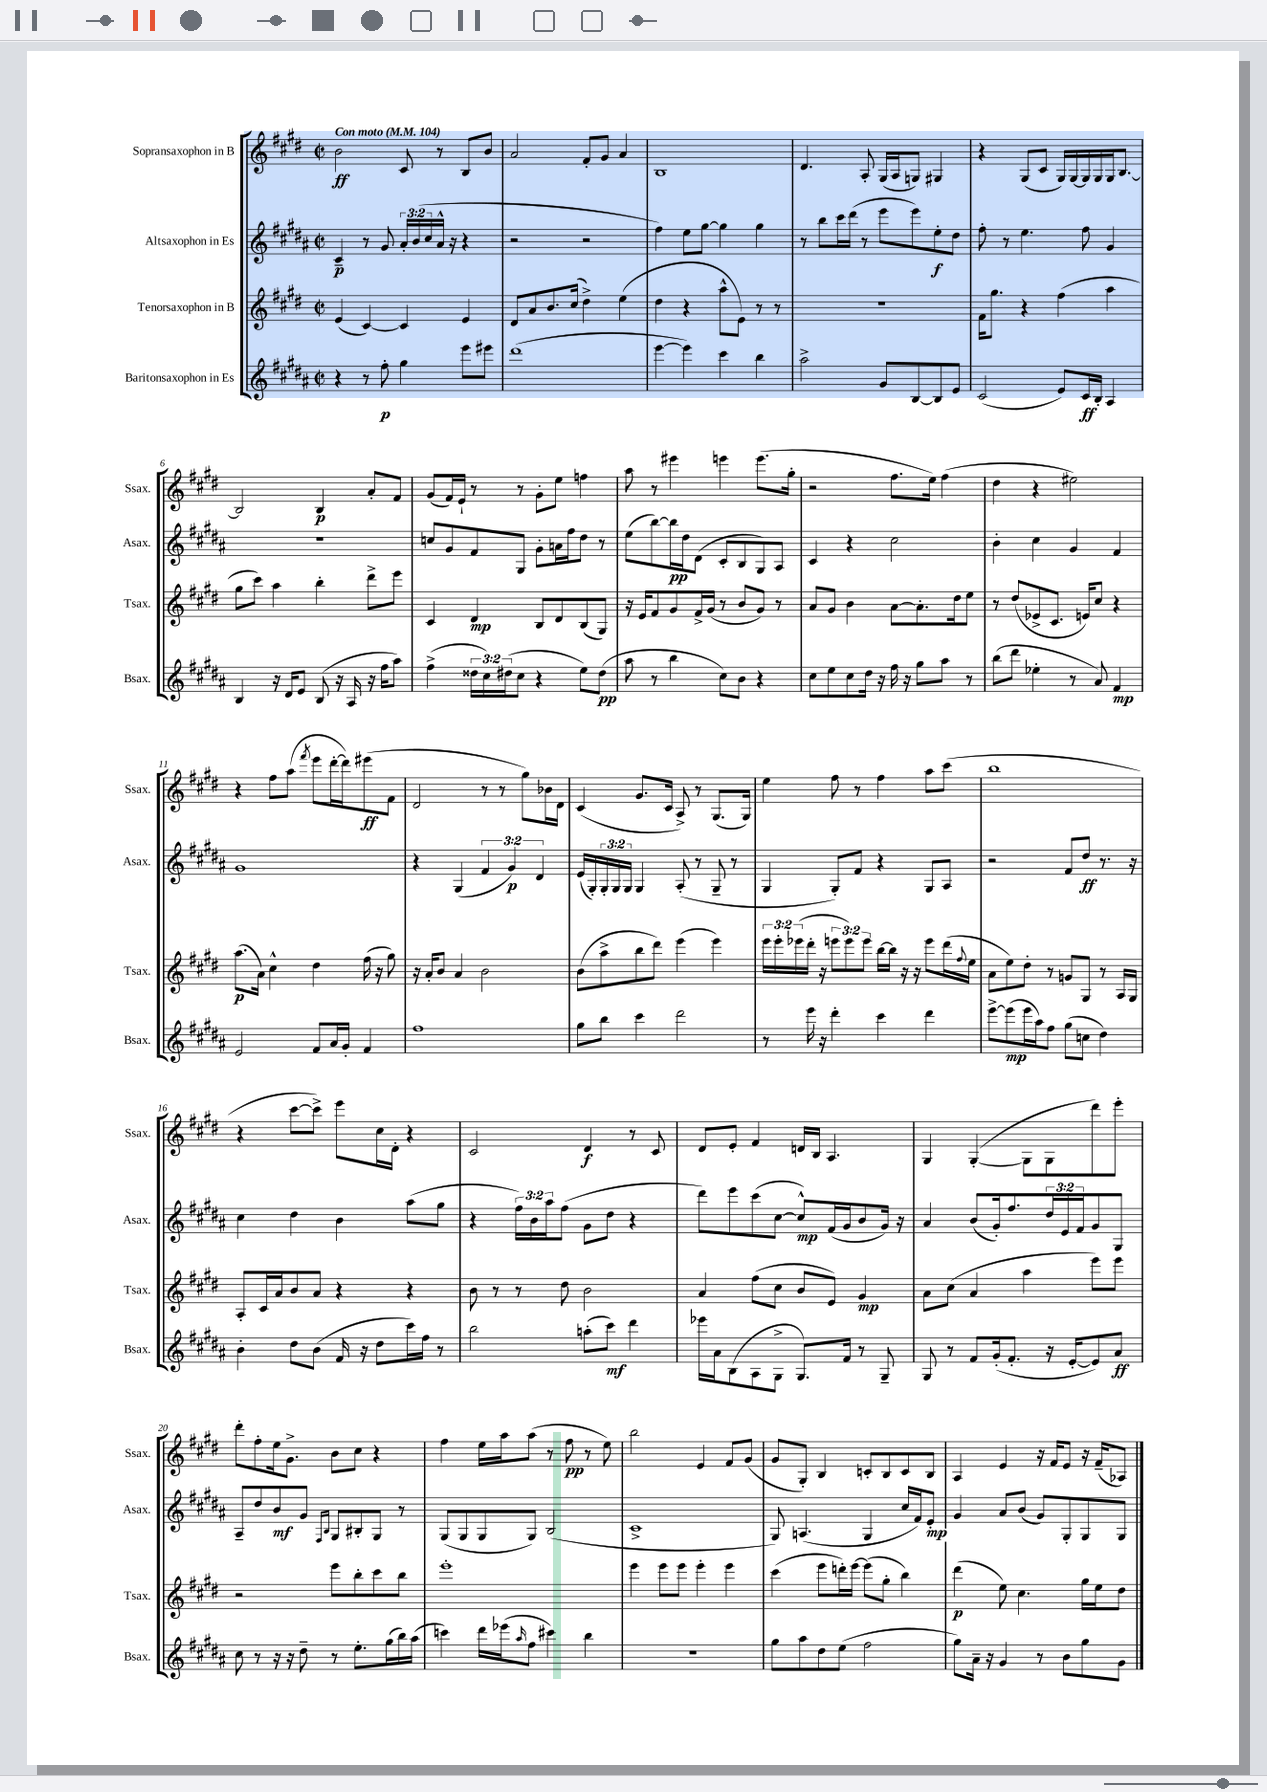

**kern	**kern	**kern	**kern
*staff4	*staff3	*staff2	*staff1
*clefG2	*clefG2	*clefG2	*clefG2
*k[f#c#g#d#a#]	*k[f#c#g#d#]	*k[f#c#g#d#a#]	*k[f#c#g#d#]
*M2/2	*M2/2	*M2/2	*M2/2
*met(c|)	*met(c|)	*met(c|)	*met(c|)
*MM104	*MM104	*MM104	*MM104
4r	(4e	4c#~	2b
8r	[4c#)	8r	.
8ff#'	.	8g#	.
4gg#	4c#]	24a#'	8c#
.	.	(24b	.
.	.	24cc#	.
.	.	16a#^^	8r
.	.	16r	.
8eee	4e	4r	8B
8eee#	.	.	8b
=	=	=	=
(1ddd#	8d#	2r	2a
.	8a	.	.
.	8.b	.	.
.	(16cc#	.	.
.	4dd#^)	2r	8f#'
.	.	.	8g#
.	(4ee	.	4a
=	=	=	=
[4eee	4dd#	4ff#)	1B
4eee])	4r	8ee	.
.	.	[8gg#	.
4ccc#	8aa^^	4gg#]	.
.	8e)	.	.
4bb	8r	4gg#	.
.	8r	.	.
=	=	=	=
2aa#^	1r	8r	4.d#
.	.	8bb	.
.	.	16ccc#	.
.	.	(16ddd#	.
.	.	8r	8A'
8g#	.	8eee	(16G#
.	.	.	16A
[8B	.	8eee)	8G)
8B]	.	8ee'	4G#
8e	.	8dd#	.
=	=	=	=
(2c#	16f#	8ff#'	4r
.	8.gg#	.	.
.	.	8r	.
.	4r	4.ee	(8G#
.	.	.	8c#
8e)	(4ff#	.	16G#)
.	.	.	[16G#
16c#	.	8ff#	16G#]
16B'	.	.	16G#
4A#	4aa	4g#	16G#
.	.	.	[8.B
=	=	=	=
4B	8gg#	1r	2B]
.	8ccc#)	.	.
16r	4aa	.	.
16d#	.	.	.
8e	.	.	.
(8B	4bb'	.	4B
16r	.	.	.
16A#	.	.	.
16r	8ddd#^	.	8a'
16ff#	.	.	.
8aa#)	8eee	.	8f#
=	=	=	=
(4ff#^	4c#	8cc	(8g#
.	.	8g#	16f#)
.	.	.	16e`
24dd##	4d#	8f#	8r
24cc#)	.	.	.
(24dd#	.	.	.
8cc#	.	8G#	8r
4r	8B	8g#'	8g#'
.	8d#	16a	8ee
.	.	16ff#	.
8ee)	(8B	8dd#	4ff
(8dd#	8G#)	8r	.
=	=	=	=
8aa#	16r	(8ee	8aa
.	16e	.	.
8r	8f#	[8bb)	8r
4bb	8g#	16bb]	4eee#
.	.	16dd#	.
.	16f#^	(8d#	.
.	(16g#	.	.
8cc#)	8r	8c#'	4eee
8b	8b	8B	.
4r	8g#)	8G#)	(8.eee
.	8r	8A#	.
.	.	.	16gg#'
=	=	=	=
8cc#	8a	4c#	2r
8ee	8g#	.	.
8cc#	4b	4r	.
16dd#	.	.	.
16r	.	.	.
16ff#	[8a	2cc#	8.ff#
16r	.	.	.
8gg#	8.a']	.	.
.	.	.	16ee)
8aa#	.	.	(4ff#
.	16dd#	.	.
8r	8ee	.	.
=	=	=	=
(8bb	8r	4b'	4dd#
8ddd#	(8dd#	.	.
4ee-'	8e-^	4cc#	4r
.	8.c#	.	.
8r	.	4g#	2ee#)
.	16e)	.	.
8a#)	8cc#	.	.
4f#	4r	4f#	.
=	=	=	=
2e	(8.aa	1g#	4r
.	16a)	.	.
.	4cc#^^	.	8ff#
.	.	.	(8aa
.	.	.	8qfff#
8f#	4dd#	.	8eee
16a#	.	.	[16ddd#'
16g#'	.	.	16ddd#])
4f#	(16ff#	.	(8eee#
.	16r	.	.
.	8gg#)	.	8f#
=	=	=	=
1ff#	16r	4r	2d#
.	16a'	.	.
.	8b	.	.
.	4a	(4G#	.
.	2b	6f#	8r
.	.	.	8r
.	.	6g#)	.
.	.	.	8gg#)
.	.	6d#	.
.	.	.	16b-
.	.	.	16d#
=	=	=	=
8gg#	(8b	(16e	(4c#
.	.	16G#')	.
8bb	8aa^	24G#'	.
.	.	24G#	.
.	.	24G#	.
4ccc#	8bb	4G#	8.g#
.	8ddd#)	.	.
.	.	.	16c#
2ddd#	(4eee	(8A#'	8A^)
.	.	8r	8r
.	4eee)	8G#~	(8.G#
.	.	8r	.
.	.	.	16G#)
=	=	=	=
8r	24eee	4G#	4ee
.	24eee'	.	.
.	(24eee-	.	.
16eee	16ddd#'	.	.
16r	16r	.	.
4ddd#'	12eee	8G#')	8ff#
.	12eee)	.	.
.	.	8f#	8r
.	12eee	.	.
4ccc#	[16bb	4r	4ff#
.	16bb]	.	.
.	16r	.	.
.	16r	.	.
4ddd#	8eee	8G#	8aa
.	(16ddd#	8A#	(8ccc#
.	8qqff#	.	.
.	16ee	.	.
=	=	=	=
[8eee^	8a	2r	1bb
(8eee]	8ee)	.	.
16eee	8dd#'	.	.
16aa#)	.	.	.
8ff#	8r	.	.
(8gg#	8g	8f#	.
8cc	8G#	8dd#	.
4dd#)	8r	8.r	.
.	16A	.	.
.	16G#	16r	.
=	=	=	=
4b'	8A'	4cc#	4r
.	16c#	.	.
.	16a	.	.
8dd#	8b	4dd#	[8ccc#
(8b	8a	.	8ccc#^])
16f#	4r	4b	8eee
16r	.	.	.
8dd#	.	.	16cc#
.	.	.	16d#'
16ccc#)	4r	(8aa#	4r
16ff#	.	.	.
8r	.	8gg#	.
=	=	=	=
2bb	8b	4r	2c#
.	8r	.	.
.	8r	24ff#)	.
.	.	24b	.
.	.	24aa#	.
.	8dd#	(8ff#	.
(8aa'	2b	8g#	4d#
8ccc#)	.	8dd#	.
4ddd#	.	4r	8r
.	.	.	8c#
=	=	=	=
16eee-	4a	8ddd#)	8d#
16a#	.	.	.
(8B	.	8eee	8e'
8A#	(8ff#	(8ccc#	4f#
8G#^	8cc#	[8cc#	.
8.G#)	8b	8cc#^^])	16d
.	.	.	16B
.	8e)	(16f#	4.A
16f#	.	16g#	.
8r	4g#	8b	.
8G#~	.	16g#)	.
.	.	16r	.
=	=	=	=
8G#	8a	4a#	4G#
8r	(8cc#	.	.
8f#	4a	(8b	([4G#'
(16g#'	.	16g#')	.
8.f#'	.	8.ff#	.
.	4aa	.	8G#]
16r	.	24dd#	8G#
.	.	24e	.
[16e'	.	.	.
.	.	24f#	.
8e])	8eee)	8g#	8ddd#)
8a#	8eee	8G#	8eee'
=	=	=	=
8cc#	2r	8A#~	8ddd#'
8r	.	8dd#	8ff#'
16r	.	8b	16ee
16r	.	.	8.g#^
8dd#~	.	8g#	.
.	.	16qqF#	.
.	.	16qqB	.
8r	8eee	8G#	8b
8.ee'	8bb'	8B#'	8cc#
.	8ccc#	8G#	4r
(16gg#	.	.	.
16bb)	8bb	8r	.
(16aa#	.	.	.
=	=	=	=
4ccc)	1eee'	(8G#	4ff#
.	.	8G#	.
16ddd#	.	8G#	16ee
(16eee-	.	.	16aa
16qqaa#	.	.	.
8ff#	.	8G#)	(8aa
4ccc#)	.	(2B	8r
.	.	.	8ff#
4bb	.	.	8r
.	.	.	8ee)
=	=	=	=
1r	4eee	1c#^	2bb
.	8eee	.	.
.	8eee	.	.
.	4eee'	.	4e
.	4eee	.	8f#
.	.	.	(8g#
=	=	=	=
8gg#	(4ccc#	8G#)	8g#
8aa#	.	(4.A	8G#')
8dd#	8eee	.	4B
(8ee	16ddd')	.	.
.	[16eee	.	.
2ff#	(8eee]	4G#	8c'
.	8gg#'	.	8B
.	4bb)	16cc#	8c
.	.	16f#)	.
.	.	8e'	8B
=	=	=	=
8gg#)	(4ddd#	4g#	4A
16a#~	.	.	.
16r	.	.	.
4g#	8ee)	8a#	4e
.	4.cc#	(8b	.
8r	.	8g#)	16r
.	.	.	16f#
8b	.	8G#'	8e
8gg#	16gg#	8G#	16r
.	16ee	.	(16f#~
8g#	8dd#	8G#	8A-)
==	==	==	==
*-	*-	*-	*-
